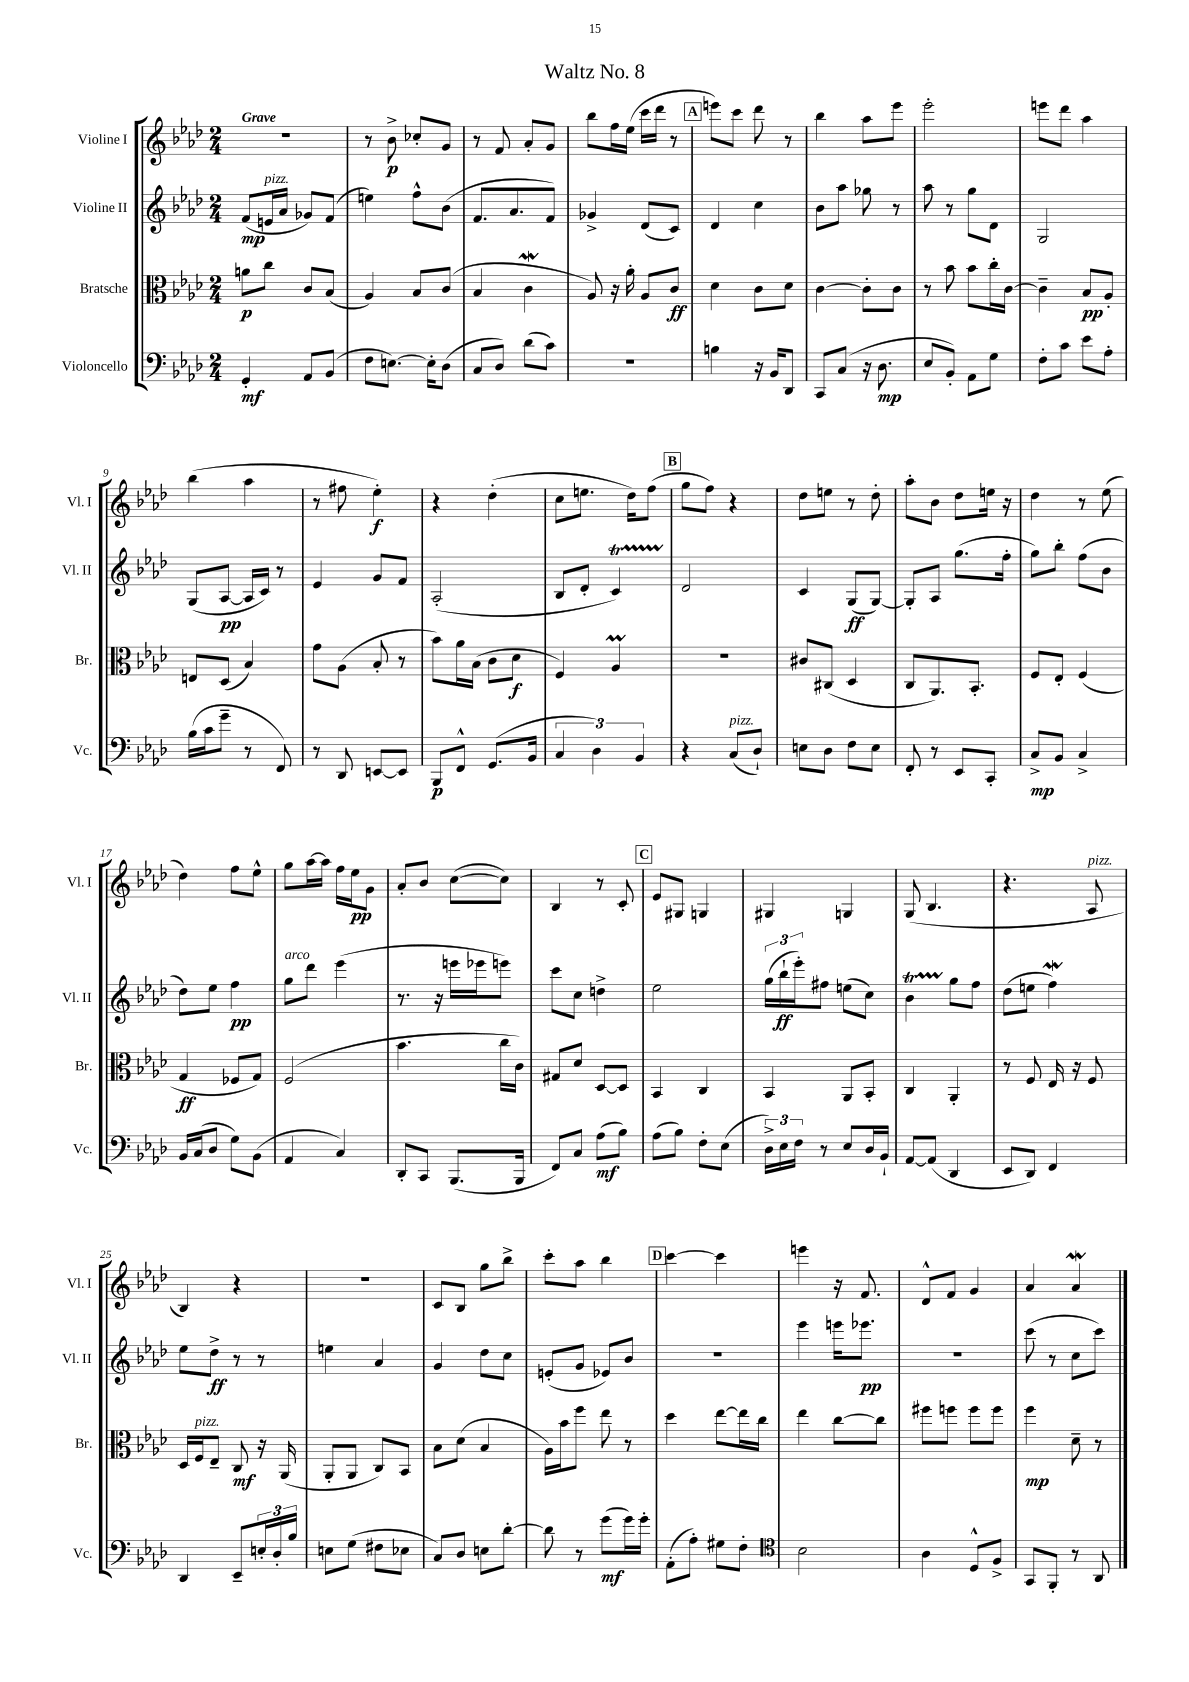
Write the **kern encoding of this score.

**kern	**dynam	**kern	**dynam	**kern	**dynam	**kern	**dynam
*part4	*part4	*part3	*part3	*part2	*part2	*part1	*part1
*staff4	*staff4	*staff3	*staff3	*staff2	*staff2	*staff1	*staff1
*I"Violoncello	*	*I"Bratsche	*	*I"Violine II	*	*I"Violine I	*
*I'Vc.	*	*I'Br.	*	*I'Vl. II	*	*I'Vl. I	*
*clefF4	*	*clefC3	*	*clefG2	*	*clefG2	*
*k[b-e-a-d-]	*	*k[b-e-a-d-]	*	*k[b-e-a-d-]	*	*k[b-e-a-d-]	*
*M2/4	*	*M2/4	*	*M2/4	*	*M2/4	*
=1	=1	=1	=1	=1	=1	=1	=1
!	!	!	!	!	!	!LO:TX:a:B:t=Grave	!
4GG'/	mf	8an\L	p	(8f/L	mp	2r	.
!	!	!	!	!LO:TX:a:i:t=pizz.	!	!	!
.	.	8cc\J	.	16en/L	.	.	.
.	.	.	.	16a-/JJ	.	.	.
8AA-/L	.	8c/L	.	8g-X/L)	.	.	.
(8BB-/J	.	(8B-/J	.	(8f/J	.	.	.
=2	=2	=2	=2	=2	=2	=2	=2
8F\L	.	4A-/)	.	4een\)	.	8r	.
[8.En\J)	.	.	.	.	.	8b-^\	p
.	.	8B-/L	.	8ff^^\L	.	8cc-X'/L	.
16E'\KL]	.	.	.	.	.	.	.
(8D-\J	.	(8c/J	.	(8b-\J	.	8g/J	.
=3	=3	=3	=3	=3	=3	=3	=3
8C/L	.	4B-/	.	8.f/L	.	8r	.
8D-/J)	.	.	.	.	.	8f/	.
.	.	.	.	8.a-/	.	.	.
(8d-\L	.	4cW\	.	.	.	8a-'/L	.
8c\J)	.	.	.	8f/J)	.	8g/J	.
=4	=4	=4	=4	=4	=4	=4	=4
2r	.	8A-/)	.	4g-X^/	.	8bb-\L	.
.	.	16r	.	.	.	16ff\L	.
.	.	16a-'\	.	.	.	(16ee-\JJ	.
.	.	8A-/L	.	(8d-/L	.	16ccc\LL	.
.	.	.	.	.	.	16ddd-\JJ	.
.	.	8c/J	ff	8c/J)	.	8r	.
!!LO:REH:place=s1:t=A
=5	=5	=5	=5	=5	=5	=5	=5
4Bn\	.	4d-\	.	4d-/	.	8eeen\L)	.
.	.	.	.	.	.	8ccc\J	.
16r	.	8c\L	.	4cc\	.	8ddd-\	.
16BB-/KL	.	.	.	.	.	.	.
8DD-/J	.	8d-\J	.	.	.	8r	.
=6	=6	=6	=6	=6	=6	=6	=6
8CC/L	.	[4c\	.	8b-\L	.	4bb-\	.
(8C/J	.	.	.	8aa-\J	.	.	.
16r	.	8c'\L]	.	8gg-X\	.	8aa-\L	.
8.D-\	mp	.	.	.	.	.	.
.	.	8c\J	.	8r	.	8eee-\J	.
=7	=7	=7	=7	=7	=7	=7	=7
8E-/L	.	8r	.	8aa-\	.	2eee-'\	.
8BB-'/J)	.	8b-\	.	8r	.	.	.
8AA-\L	.	8b-\L	.	8gg\L	.	.	.
8G\J	.	16cc'\L	.	8d-\J	.	.	.
.	.	[16c\JJ	.	.	.	.	.
=8	=8	=8	=8	=8	=8	=8	=8
8F'\L	.	4c~\]	.	2G/	.	8eeen\L	.
8c\J	.	.	.	.	.	8ddd-\J	.
8e-\L	.	8B-/L	pp	.	.	4aa-\	.
8A-'\J	.	8A-'/J	.	.	.	.	.
!!LO:LB:g=z
=9	=9	=9	=9	=9	=9	=9	=9
(16B-\LL	.	8En/L	.	(8G/L	.	(4bb-\	.
16c\J	.	.	.	.	.	.	.
8g~\J	.	(8D-/J	.	[8A-/J	pp	.	.
8r	.	4B-/)	.	16A-/LL]	.	4aa-\	.
.	.	.	.	16c/JJ)	.	.	.
8FF/)	.	.	.	8r	.	.	.
=10	=10	=10	=10	=10	=10	=10	=10
8r	.	8g\L	.	4e-/	.	8r	.
8DD-/	.	(8A-\J	.	.	.	8ff#X\	.
[8EEn/L	.	8B-'/	.	8g/L	.	4ee-'\)	f
8EE/J]	.	8r	.	8f/J	.	.	.
=11	=11	=11	=11	=11	=11	=11	=11
8BBB-/L	p	8b-\L)	.	(2A-'/	.	4r	.
8FF^^/J	.	16a-\L	.	.	.	.	.
.	.	(16B-\JJ	.	.	.	.	.
(8.GG/L	.	8c\L	.	.	.	(4dd-'\	.
.	.	8d-\J	f	.	.	.	.
16BB-/Jk	.	.	.	.	.	.	.
=12	=12	=12	=12	=12	=12	=12	=12
6C/	.	4F/)	.	8B-/L	.	8cc\L	.
.	.	.	.	8d-'/J	.	8.een\J	.
6D-\)	.	.	.	.	.	.	.
.	.	4A-M/	.	4ct/)	.	.	.
.	.	.	.	.	.	16dd-\KL)	.
6BB-/	.	.	.	.	.	.	.
.	.	.	.	.	.	(8ff\J	.
!!LO:REH:place=s1:t=B
=13	=13	=13	=13	=13	=13	=13	=13
4r	.	2r	.	2d-/	.	8gg\L	.
.	.	.	.	.	.	8ff\J)	.
!LO:TX:a:i:t=pizz.	!	!	!	!	!	!	!
(8C/L	.	.	.	.	.	4r	.
8D-`/J)	.	.	.	.	.	.	.
=14	=14	=14	=14	=14	=14	=14	=14
8En\L	.	8c#X/L	.	4c/	.	8dd-\L	.
8D-\J	.	(8C#X/J	.	.	.	8een\J	.
8F\L	.	4D-/	.	(8G/L	ff	8r	.
8E\J	.	.	.	[8G/J)	.	8dd-'\	.
=15	=15	=15	=15	=15	=15	=15	=15
8FF'/	.	8C/L	.	8G'/L]	.	8aa-'\L	.
8r	.	8.AA-/)	.	8A-/J	.	8b-\J	.
8EE-/L	.	.	.	(8.gg\L	.	8dd-\L	.
.	.	8.BB-'/J	.	.	.	.	.
8CC'/J	.	.	.	.	.	16een\Jk	.
.	.	.	.	16ff'\Jk	.	16r	.
=16	=16	=16	=16	=16	=16	=16	=16
8C^/L	mp	8F/L	.	8gg\L)	.	4dd-\	.
8BB-/J	.	8E-'/J	.	8bb-'\J	.	.	.
4C^/	.	(4F/	.	(8ff\L	.	8r	.
.	.	.	.	8b-\J	.	(8ee-\	.
!!LO:LB:g=z
=17	=17	=17	=17	=17	=17	=17	=17
16BB-/LL	.	4G/	ff	8dd-\L)	.	4dd-\)	.
(16C/J	.	.	.	.	.	.	.
8D-/J	.	.	.	8ee-\J	.	.	.
8G\L)	.	8F-X/L	.	4ff\	pp	8ff\L	.
(8BB-\J	.	8G/J)	.	.	.	8ee-^^\J	.
=18	=18	=18	=18	=18	=18	=18	=18
!	!	!	!	!LO:TX:a:i:t=arco	!	!	!
4AA-/	.	(2F/	.	8gg\L	.	8gg\L	.
.	.	.	.	8ddd-\J	.	[16aa-\L	.
.	.	.	.	.	.	16aa-\JJ]	.
4C/)	.	.	.	(4eee-\	.	16ff\LL	.
.	.	.	.	.	.	16ee-\J	pp
.	.	.	.	.	.	8g\J	.
=19	=19	=19	=19	=19	=19	=19	=19
8DD-'/L	.	4.b-\	.	8.r	.	8a-'/L	.
8CC/J	.	.	.	.	.	8b-/J	.
.	.	.	.	16r	.	.	.
(8.BBB-/L	.	.	.	16eeen\LL	.	([8cc\L	.
.	.	.	.	16eee-X\J	.	.	.
.	.	16cc\LL	.	8eeen\J)	.	8cc\J])	.
16BBB-/Jk	.	16c\JJ)	.	.	.	.	.
=20	=20	=20	=20	=20	=20	=20	=20
8FF/L)	.	8G#X/L	.	8ccc\L	.	4B-/	.
8C/J	.	8d-/J	.	8cc\J	.	.	.
(8A-\L	mf	[8D-/L	.	4ddn^\	.	8r	.
8B-\J)	.	8D-/J]	.	.	.	8c'/	.
!!LO:REH:place=s1:t=C
=21	=21	=21	=21	=21	=21	=21	=21
(8A-\L	.	4BB-/	.	2ee-\	.	8e-/L	.
8B-\J)	.	.	.	.	.	8G#X/J	.
8F'\L	.	4C/	.	.	.	4Gn/	.
(8E-\J	.	.	.	.	.	.	.
=22	=22	=22	=22	=22	=22	=22	=22
24D-^\LL)	.	4BB-/	.	(24gg\LL	.	4G#X/	.
24E-\	.	.	.	24bb-`\	ff	.	.
24F\JJ	.	.	.	24eee-'\J)	.	.	.
8r	.	.	.	8ff#X\J	.	.	.
8E-/L	.	8AA-/L	.	(8een\L	.	4Gn/	.
16D-/L	.	8BB-'/J	.	8cc\J)	.	.	.
16BB-`/JJ	.	.	.	.	.	.	.
=23	=23	=23	=23	=23	=23	=23	=23
[8AA-/L	.	4C/	.	4b-T\	.	(8G/	.
(8AA-/J]	.	.	.	.	.	4.B-/	.
4DD-/	.	4AA-'/	.	8gg\L	.	.	.
.	.	.	.	8ff\J	.	.	.
=24	=24	=24	=24	=24	=24	=24	=24
8EE-/L	.	8r	.	(8dd-\L	.	4.r	.
8DD-/J)	.	8F/	.	8een\J	.	.	.
4FF/	.	16E-/	.	4ffW\)	.	.	.
.	.	16r	.	.	.	.	.
!	!	!	!	!	!	!LO:TX:a:i:t=pizz.	!
.	.	8F/	.	.	.	8A-/	.
!!LO:LB:g=z
=25	=25	=25	=25	=25	=25	=25	=25
4DD-/	.	16D-/LL	.	8ee-\L	.	4B-/)	.
!	!	!LO:TX:a:i:t=pizz.	!	!	!	!	!
.	.	16F/J	.	.	.	.	.
.	.	8E-~/J	.	8dd-^\J	ff	.	.
8EE-~/L	.	8C/	mf	8r	.	4r	.
24En'/L	.	16r	.	8r	.	.	.
24D-'/	.	.	.	.	.	.	.
.	.	(16AA-/	.	.	.	.	.
24B-/JJ	.	.	.	.	.	.	.
=26	=26	=26	=26	=26	=26	=26	=26
8En\L	.	8AA-'/L	.	4een\	.	2r	.
(8G\J	.	8AA-/J	.	.	.	.	.
8F#X\L	.	8C/L)	.	4a-/	.	.	.
8E-X\J	.	8BB-/J	.	.	.	.	.
=27	=27	=27	=27	=27	=27	=27	=27
8C/L)	.	8B-\L	.	4g/	.	8c/L	.
8D-/J	.	(8d-\J	.	.	.	8B-/J	.
8En\L	.	4B-/	.	8dd-\L	.	8gg\L	.
[8d-'\J	.	.	.	8cc\J	.	8bb-^\J	.
=28	=28	=28	=28	=28	=28	=28	=28
8d-\]	.	16A-\LL)	.	(8en'/L	.	8ccc'\L	.
.	.	16b-\J	.	.	.	.	.
8r	.	8ff\J	.	8g/J	.	8aa-\J	.
(8g\L	mf	8ee-\	.	8e-X/L)	.	4bb-\	.
16g\L)	.	8r	.	8b-/J	.	.	.
16g'\JJ	.	.	.	.	.	.	.
!!LO:REH:place=s1:t=D
=29	=29	=29	=29	=29	=29	=29	=29
(8AA-'\L	.	4dd-\	.	2r	.	[4ccc\	.
8A-'\J)	.	.	.	.	.	.	.
8G#X\L	.	[8ee-\L	.	.	.	4ccc\]	.
8F'\J	.	16ee-\L]	.	.	.	.	.
.	.	16cc\JJ	.	.	.	.	.
=30	=30	=30	=30	=30	=30	=30	=30
*clefC4	*	*	*	*	*	*	*
2B-\	.	4ee-\	.	4eee-\	.	4eeen\	.
.	.	[8cc\L	.	16eeen\KL	.	16r	.
.	.	.	.	8.eee-X\J	pp	8.f/	.
.	.	8cc\J]	.	.	.	.	.
=31	=31	=31	=31	=31	=31	=31	=31
4A-\	.	8ff#X\L	.	2r	.	8d-^^/L	.
.	.	8ffn\J	.	.	.	8f/J	.
8D-^^/L	.	8ff\L	.	.	.	4g/	.
8F^/J	.	8ff\J	.	.	.	.	.
=32	=32	=32	=32	=32	=32	=32	=32
8GG/L	.	4ff\	mp	(8ccc\	.	4a-/	.
8FF'/J	.	.	.	8r	.	.	.
8r	.	8d-~\	.	8cc\L	.	4a-w/	.
8AA-/	.	8r	.	8ccc\J)	.	.	.
==	==	==	==	==	==	==	==
*-	*-	*-	*-	*-	*-	*-	*-
